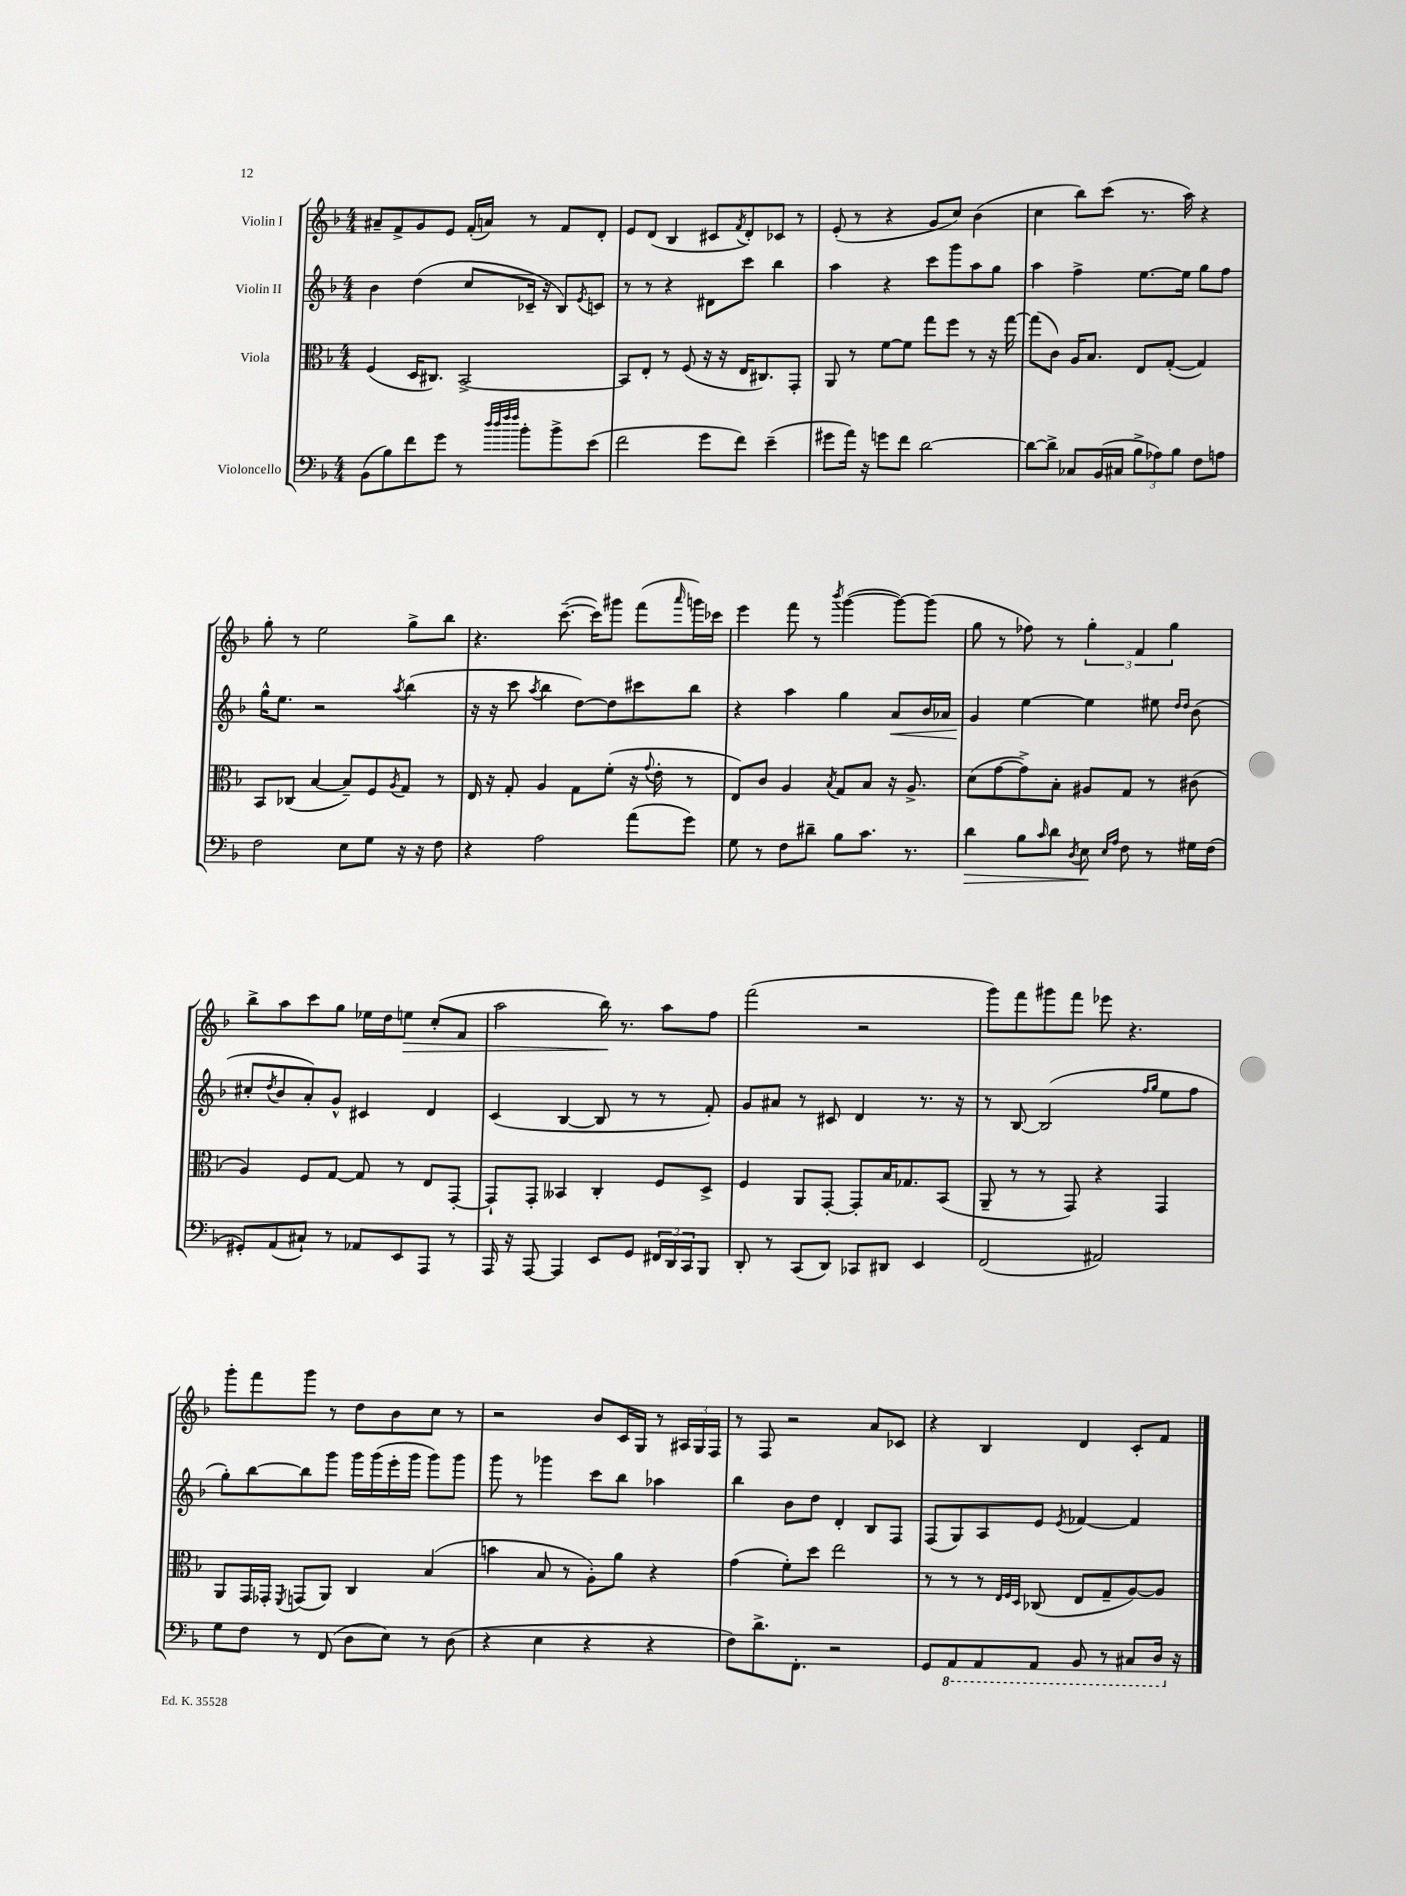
<<
\new StaffGroup <<
\new Staff = "s0" \with { instrumentName = "Violin I" } {
    \clef treble \key f \major \numericTimeSignature \time 4/4
    ais'8-- f'8-> g'8 e'8 f'16-.( a'16) r8 f'8 d'8-. |
    e'8 d'8( bes4 cis'8 \acciaccatura { f'8 } d'8-.) ces'8 r8 |
    e'8-.( r8 r4 g'8 c''8) bes'4( |
    c''4 bes''8) c'''8( r8. a''16) r4 |
    g''8-. r8 e''2 g''8-> bes''8 |
    r4. c'''8.~--( c'''16) gis'''8 f'''8( \grace { a'''16 } g'''16) ces'''16 |
    e'''4 f'''8 r8 \acciaccatura { bes'''8 } g'''4~( g'''8~) g'''8( |
    g''8 r8 fes''8) r8 \tuplet 3/2 { g''4-. f'4 g''4 } |
    bes''8-> a''8 c'''8 g''8 ees''16 d''16 e''8\> c''8-.( f'8 |
    a''2 bes''16\!) r8. a''8 f''8 |
    f'''2( r2 |
    g'''8) f'''8 gis'''8 f'''8 ees'''8 r4. |
    g'''8-. f'''8 g'''8 r8 d''8 bes'8 c''8 r8 |
    r2 bes'8 c'16 g16 r8 \tuplet 3/2 { ais16 g16 f16 } |
    r8 f8 r2 a'8 ces'8 |
    r4 bes4 d'4 c'8-. f'8 \bar "|." |
}
\new Staff = "s1" \with { instrumentName = "Violin II" } {
    \clef treble \key f \major \numericTimeSignature \time 4/4
    bes'4 d''4( c''8 ces'16-- r16 bes8) \acciaccatura { e'8 } c'8 |
    r8 r8 r4 dis'8 c'''8 bes''4 |
    a''4 r4 c'''8 g'''8 a''8 g''8 |
    a''4 f''4-> e''8.~ e''16 g''8 f''8 |
    g''16-^ e''8. r2 \acciaccatura { a''8 } bes''4( |
    r16 r16 c'''8 \acciaccatura { a''8 } bes''4 d''8~) d''8 cis'''8 bes''8 |
    r4 a''4 g''4 a'8\< bes'16 aes'16 |
    g'4\! e''4~ e''4 eis''8 \grace { d''16 d''16 } bes'8( |
    cis''8-. \acciaccatura { d''8 } bes'8 a'8-.) g'8-^ cis'4 d'4 |
    c'4( bes4~ bes8 r8 r8 f'8-.) |
    g'8 ais'8 r8 cis'8 d'4 r8. r16 |
    r8 bes8~ bes2( \grace { f''16 g''16 } e''8 f''8 |
    g''8-.) bes''8~ bes''8 g'''8 g'''16 g'''16( e'''16-. g'''16 g'''8) g'''8 |
    g'''8 r8 ges'''4 c'''8 bes''8 aes''4 |
    bes''4 bes'8 d''8 d'4-. bes8 f8 |
    f8( g8) a8 e'8 \acciaccatura { e'8 } fes'4~ fes'4 \bar "|." |
}
\new Staff = "s2" \with { instrumentName = "Viola" } {
    \clef alto \key f \major \numericTimeSignature \time 4/4
    f4( d16 cis8.) bes,2~-> |
    bes,8 e8-. r8 f8( r16 r16 e16 cis8.) g,8-. |
    a,8 r8 f'8~ f'8 g''8 f''8 r8 r16 g''16~ |
    g''8( c'8) a16 bes8. e8 g8~-.( g4) |
    bes,8 ces8( bes4~ bes8--) f8 \acciaccatura { a8 } g8 r8 |
    e16 r16 g8-. a4 g8 f'8-.( r16 \appoggiatura { g'8 } e'16-. r8 |
    e8) c'8 a4 \acciaccatura { bes8 } g8 bes8 r16 a8.-> |
    d'8( g'8~ g'8->) bes8-. ais8 g8 r8 cis'8( |
    a4) f8 g8~ g8 r8 e8 g,8~-. |
    g,8-! g,8-. beses,4 c4-. f8 d8-> |
    f4 a,8 g,8~-. g,8-. bes16 ges8. bes,8( |
    a,8-- r8 r8 g,8) r4 g,4 |
    a,8 g,16 ges,16-. \acciaccatura { f,8 } g,8( a,8) c4 bes4( |
    b'4 bes8 r8 a8-.) a'8 r4 |
    g'4( f'8-.) d''8 e''2 |
    r8 r8 r8 \grace { e32 f32 d32 } ces8( e8 g8-- a8~) a8 \bar "|." |
}
\new Staff = "s3" \with { instrumentName = "Violoncello" } {
    \clef bass \key f \major \numericTimeSignature \time 4/4
    bes,8( bes8) f'8 g'8 r8 \grace { d''32 d''32 f''32 f''32 } bes'8-. bes'8-> e'8( |
    f'2 g'8 f'8) e'4--( |
    gis'8 a'16) r16 g'8 f'8 d'2~ |
    d'8~ d'8-> ces8 bes,16( cis16 \tuplet 3/2 { bes8-> aes8) bes8 } f8 a8 |
    f2 e8 g8 r16 r16 f8 |
    r4 a2 a'8( g'8) |
    g8 r8 f8 dis'8-- bes8 c'8. r8. |
    d'4\> bes8 \grace { c'16 } d'8 \acciaccatura { d8 } e8\! \grace { e16 a16 } f8 r8 gis16 f16( |
    gis,8-.) a,8( cis8-!) r8 aes,8 e,8 a,,8 r8 |
    a,,16 r16 a,,8~ a,,4 e,8 g,8 \tuplet 3/2 { fis,16 d,16 c,16 } bes,,8 |
    d,8-. r8 c,8( d,8) ces,8 dis,8 e,4 |
    f,2( ais,2) |
    g8 f8 r8 f,8( d8 e8) r8 d8( |
    r4 e4 r4 r4 |
    f8) d'8.-> f,8.-. r2 |
    g,8 \ottava #-1 a,,8 a,,8 a,,8 bes,,8 r8 cis,8 d,16 \ottava #0 r16 \bar "|." |
}
>>
>>
\layout { \context { \Score \remove "Bar_number_engraver" } }
